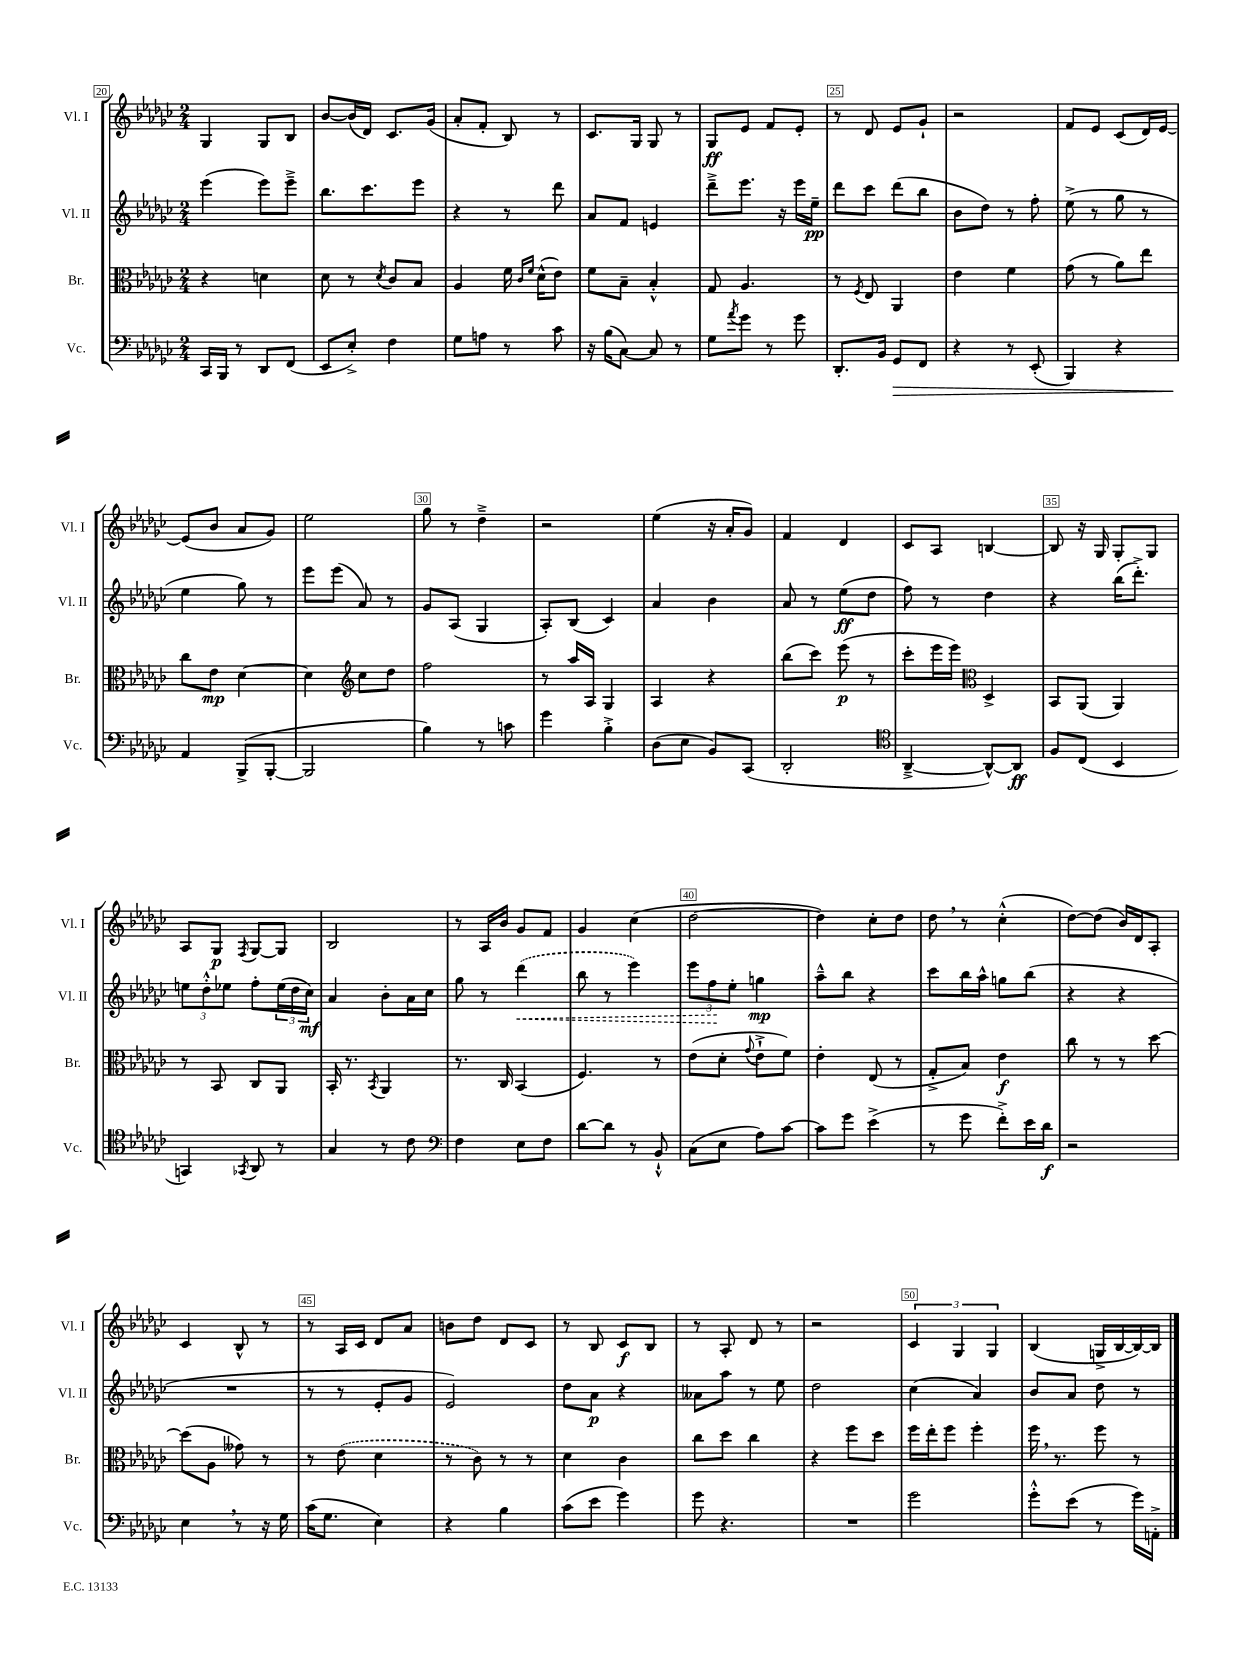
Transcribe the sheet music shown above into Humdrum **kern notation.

**kern	**dynam	**kern	**dynam	**kern	**dynam	**kern	**dynam
*part4	*part4	*part3	*part3	*part2	*part2	*part1	*part1
*staff4	*staff4	*staff3	*staff3	*staff2	*staff2	*staff1	*staff1
*I"Vc.	*	*I"Br.	*	*I"Vl. II	*	*I"Vl. I	*
*I'Vc.	*	*I'Br.	*	*I'Vl. II	*	*I'Vl. I	*
*clefF4	*	*clefC3	*	*clefG2	*	*clefG2	*
*k[b-e-a-d-g-c-]	*	*k[b-e-a-d-g-c-]	*	*k[b-e-a-d-g-c-]	*	*k[b-e-a-d-g-c-]	*
*M2/4	*	*M2/4	*	*M2/4	*	*M2/4	*
=20	=20	=20	=20	=20	=20	=20	=20
16CC-/LL	.	4r	.	(4eee-\	.	4G-/	.
16BBB-/JJ	.	.	.	.	.	.	.
8r	.	.	.	.	.	.	.
8DD-/L	.	4dn\	.	8eee-\L)	.	8G-/L	.
(8FF/J	.	.	.	8eee-~^\J	.	8B-/J	.
=21	=21	=21	=21	=21	=21	=21	=21
8EE-/L	.	8d-\	.	8.bb-\L	.	[8b-/L	.
8E-'^/J)	.	8r	.	.	.	(16b-/L]	.
.	.	.	.	8.ccc-\	.	16d-/JJ)	.
.	.	8qd-/	.	.	.	.	.
4F\	.	8c-/L	.	.	.	8.c-/L	.
.	.	8B-/J	.	8eee-\J	.	.	.
.	.	.	.	.	.	(16g-/Jk	.
=22	=22	=22	=22	=22	=22	=22	=22
8G-\L	.	4A-/	.	4r	.	8a-'/L	.
8An\J	.	.	.	.	.	8f'/J	.
8r	.	16f\	.	8r	.	8B-/)	.
.	.	16qqc-/LL	.	.	.	.	.
.	.	16qqf/JJ	.	.	.	.	.
.	.	(16d-^^\KL	.	.	.	.	.
8c-\	.	8e-\J)	.	8ddd-\	.	8r	.
=23	=23	=23	=23	=23	=23	=23	=23
16r	.	8f\L	.	8a-/L	.	8.c-/L	.
(16B-\KL	.	.	.	.	.	.	.
[8C-\J)	.	8B-~\J	.	8f/J	.	.	.
.	.	.	.	.	.	16G-/Jk	.
8C-/]	.	4B-'^^/	.	4en/	.	8G-/	.
8r	.	.	.	.	.	8r	.
=24	=24	=24	=24	=24	=24	=24	=24
8G-\L	.	8G-/	.	8ddd-~^\L	.	8G-/L	ff
8qa-/	.	.	.	.	.	.	.
8g-\J	.	4.A-/	.	8.eee-\J	.	8e-/J	.
8r	.	.	.	.	.	8f/L	.
.	.	.	.	16r	.	.	.
8g-\	.	.	.	16eee-\LL	.	8e-'/J	.
.	.	.	.	16ee-~\JJ	pp	.	.
=25	=25	=25	=25	=25	=25	=25	=25
8.DD-'/L	.	8r	.	8ddd-\L	.	8r	.
.	.	8qF/	.	.	.	.	.
.	.	8E-/	.	8ccc-\J	.	8d-/	.
16BB-/Jk	.	.	.	.	.	.	.
!	!LO:HP:b	!	!	!	!	!	!
8GG-/L	>	4AA-/	.	(8ddd-\L	.	8e-/L	.
8FF/J	.	.	.	8bb-\J	.	8g-`/J	.
=26	=26	=26	=26	=26	=26	=26	=26
4r	.	4e-\	.	8b-\L	.	2r	.
.	.	.	.	8dd-\J)	.	.	.
8r	.	4f\	.	8r	.	.	.
(8EE-'/	.	.	.	8ff'\	.	.	.
=27	=27	=27	=27	=27	=27	=27	=27
4BBB-/)	.	(8g-\	.	(8ee-^\	.	8f/L	.
.	.	8r	.	8r	.	8e-/J	.
4r	.	8a-\L)	.	8gg-\	.	(8c-/L	.
.	.	8ee-\J	.	8r	.	16d-/L)	.
.	.	.	.	.	.	[16e-/JJ	.
!!LO:LB:g=z
=28	=28	=28	=28	=28	=28	=28	=28
4AA-/	.	8cc-\L	.	4ee-\	.	(8e-/L]	.
.	.	8e-\J	mp	.	.	8b-/J	.
(8BBB-^/L	]	[4d-\	.	8gg-\)	.	8a-/L	.
[8BBB-'/J	.	.	.	8r	.	8g-/J)	.
=29	=29	=29	=29	=29	=29	=29	=29
2BBB-/]	.	4d-\]	.	8eee-\L	.	2ee-\	.
.	.	.	.	(8eee-\J	.	.	.
*	*	*clefG2	*	*	*	*	*
.	.	8cc-\L	.	8a-/)	.	.	.
.	.	8dd-\J	.	8r	.	.	.
=30	=30	=30	=30	=30	=30	=30	=30
4B-\)	.	2ff\	.	8g-/L	.	8gg-\	.
.	.	.	.	(8A-/J	.	8r	.
8r	.	.	.	4G-/	.	4dd-~^\	.
8cn\	.	.	.	.	.	.	.
=31	=31	=31	=31	=31	=31	=31	=31
4g-\	.	8r	.	8A-'/L)	.	2r	.
.	.	16aa-/LL	.	(8B-/J	.	.	.
.	.	16A-/JJ	.	.	.	.	.
4B-'^\	.	4G-/	.	4c-/)	.	.	.
=32	=32	=32	=32	=32	=32	=32	=32
(8D-\L	.	4A-/	.	4a-/	.	(4ee-\	.
8E-\J	.	.	.	.	.	.	.
8BB-/L)	.	4r	.	4b-\	.	16r	.
.	.	.	.	.	.	16a-'/KL	.
(8CC-/J	.	.	.	.	.	8g-/J)	.
=33	=33	=33	=33	=33	=33	=33	=33
2DD-'/	.	(8bb-\L	.	8a-/	.	4f/	.
.	.	8ccc-\J)	.	8r	.	.	.
.	.	(8eee-\	p	(8ee-\L	ff	4d-/	.
.	.	8r	.	8dd-\J	.	.	.
=34	=34	=34	=34	=34	=34	=34	=34
*clefC4	*	*	*	*	*	*	*
[4AA-~^/	.	8ccc-'\L	.	8ff\)	.	8c-/L	.
.	.	16eee-\L	.	8r	.	8A-/J	.
.	.	16eee-\JJ)	.	.	.	.	.
*	*	*clefC3	*	*	*	*	*
8AA-^^/L_)	.	4D-^/	.	4dd-\	.	[4Bn/	.
8AA-/J]	ff	.	.	.	.	.	.
=35	=35	=35	=35	=35	=35	=35	=35
8F/L	.	8BB-/L	.	4r	.	8B/]	.
(8C-/J	.	(8AA-/J	.	.	.	16r	.
.	.	.	.	.	.	16G-/	.
4BB-/	.	4AA-/)	.	(16bb-\KL	.	8G-'/L	.
.	.	.	.	8.ddd-'^\J)	.	.	.
.	.	.	.	.	.	8G-/J	.
!!LO:LB:g=z
=36	=36	=36	=36	=36	=36	=36	=36
4GGn/)	.	8r	.	12een\L	.	8A-/L	.
.	.	.	.	12dd-'^^\	.	.	.
.	.	8BB-/	.	.	.	8G-/J	p
.	.	.	.	12ee-X\J	.	.	.
8qGG-X/	.	.	.	.	.	8qF/	.
8AA-/	.	8C-/L	.	8ff'\L	.	[8G-/L	.
8r	.	8AA-/J	.	(24ee-\L	.	8G-/J]	.
.	.	.	.	24dd-\	.	.	.
.	.	.	.	24cc-\JJ)	mf	.	.
=37	=37	=37	=37	=37	=37	=37	=37
4G-/	.	16BB-'/	.	4a-/	.	2B-/	.
.	.	8.r	.	.	.	.	.
.	.	8qBB-/	.	.	.	.	.
8r	.	4AA-/	.	8b-'\L	.	.	.
8c-\	.	.	.	16a-\L	.	.	.
.	.	.	.	16cc-\JJ	.	.	.
=38	=38	=38	=38	=38	=38	=38	=38
*clefF4	*	*	*	*	*	*	*
4F\	.	8.r	.	8gg-\	.	8r	.
.	.	.	.	8r	.	16A-/LL	.
.	.	16C-/	.	.	.	16b-/JJ	.
!	!	!	!	!	!LO:HP:b	!	!
8E-\L	.	(4BB-/	.	(4ddd-\	<	8g-/L	.
8F\J	.	.	.	.	.	8f/J	.
=39	=39	=39	=39	=39	=39	=39	=39
[8d-\L	.	4.F/)	.	8bb-\	.	4g-/	.
8d-\J]	.	.	.	8r	.	.	.
8r	.	.	.	4eee-\)	.	(4cc-\	.
8BB-`^^/	.	8r	.	.	.	.	.
=40	=40	=40	=40	=40	=40	=40	=40
(8C-\L	.	(8e-\L	.	12eee-\L	.	[2dd-\	.
.	.	.	.	12ff\	.	.	.
8E-\J	.	8d-'\J	.	.	.	.	.
.	.	.	.	12ee-'\J	[	.	.
.	.	8qqg-/	.	.	.	.	.
8A-\L)	.	8e-`^\L	.	4ggn\	mp	.	.
[8c-\J	.	8f\J)	.	.	.	.	.
=41	=41	=41	=41	=41	=41	=41	=41
8c-\L]	.	4e-'\	.	8aa-~^^\L	.	4dd-\])	.
8g-\J	.	.	.	8bb-\J	.	.	.
(4e-^\	.	(8E-/	.	4r	.	8cc-'\L	.
.	.	8r	.	.	.	8dd-\J	.
=42	=42	=42	=42	=42	=42	=42	=42
8r	.	8G-'^/L	.	8ccc-\L	.	8dd-,\	.
8g-\	.	8B-/J)	.	16bb-\L	.	8r	.
.	.	.	.	16aa-^^\JJ	.	.	.
8f'^\L)	.	4e-\	f	8ggn\L	.	(4cc-'^^\	.
16e-\L	.	.	.	(8bb-\J	.	.	.
16d-\JJ	f	.	.	.	.	.	.
=43	=43	=43	=43	=43	=43	=43	=43
2r	.	8cc-\	.	4r	.	[8dd-\L)	.
.	.	8r	.	.	.	(8dd-\J]	.
.	.	8r	.	4r	.	16b-/LL)	.
.	.	.	.	.	.	16d-/J	.
.	.	[8dd-\	.	.	.	8A-'/J	.
!!LO:LB:g=z
=44	=44	=44	=44	=44	=44	=44	=44
4E-,\	.	(8dd-\L]	.	2r	.	4c-/	.
.	.	8A-\J	.	.	.	.	.
8r	.	8g--X\)	.	.	.	8B-^^/	.
16r	.	8r	.	.	.	8r	.
16G-\	.	.	.	.	.	.	.
=45	=45	=45	=45	=45	=45	=45	=45
(16c-\KL	.	8r	.	8r	.	8r	.
8.G-\J	.	.	.	.	.	.	.
.	.	(8e-\	.	8r	.	16A-/LL	.
.	.	.	.	.	.	16c-/JJ	.
4E-\)	.	4d-\	.	8e-'/L	.	8d-/L	.
.	.	.	.	8g-/J	.	8a-/J	.
=46	=46	=46	=46	=46	=46	=46	=46
4r	.	8r	.	2e-/)	.	8bn\L	.
.	.	8c-\)	.	.	.	8dd-\J	.
4B-\	.	8r	.	.	.	8d-/L	.
.	.	8r	.	.	.	8c-/J	.
=47	=47	=47	=47	=47	=47	=47	=47
(8c-\L	.	4d-\	.	8dd-\L	.	8r	.
8e-\J	.	.	.	8a-\J	p	8B-/	.
4g-\)	.	4c-\	.	4r	.	8c-/L	f
.	.	.	.	.	.	8B-/J	.
=48	=48	=48	=48	=48	=48	=48	=48
8g-\	.	8cc-\L	.	8a--X\L	.	8r	.
4.r	.	8dd-\J	.	8aa-\J	.	8A-'/	.
.	.	4cc-\	.	8r	.	8d-/	.
.	.	.	.	8ee-\	.	8r	.
=49	=49	=49	=49	=49	=49	=49	=49
2r	.	4r	.	2dd-\	.	2r	.
.	.	8ff\L	.	.	.	.	.
.	.	8dd-\J	.	.	.	.	.
=50	=50	=50	=50	=50	=50	=50	=50
2g-\	.	16ff\LL	.	(4cc-\	.	6c-/	.
.	.	16ee-'\J	.	.	.	.	.
.	.	8ff\J	.	.	.	.	.
.	.	.	.	.	.	6G-/	.
.	.	4ff'\	.	4a-/)	.	.	.
.	.	.	.	.	.	6G-/	.
=51	=51	=51	=51	=51	=51	=51	=51
8g-'^^\L	.	16ff,\	.	8b-/L	.	(4B-/	.
.	.	8.r	.	.	.	.	.
(8e-\J	.	.	.	8a-/J	.	.	.
8r	.	8ff\	.	8dd-\	.	16Gn^/LL	.
.	.	.	.	.	.	[16B-/	.
16g-\LL)	.	8r	.	8r	.	16B-/_)	.
16AAn'^\JJ	.	.	.	.	.	16B-/JJ]	.
==	==	==	==	==	==	==	==
*-	*-	*-	*-	*-	*-	*-	*-
